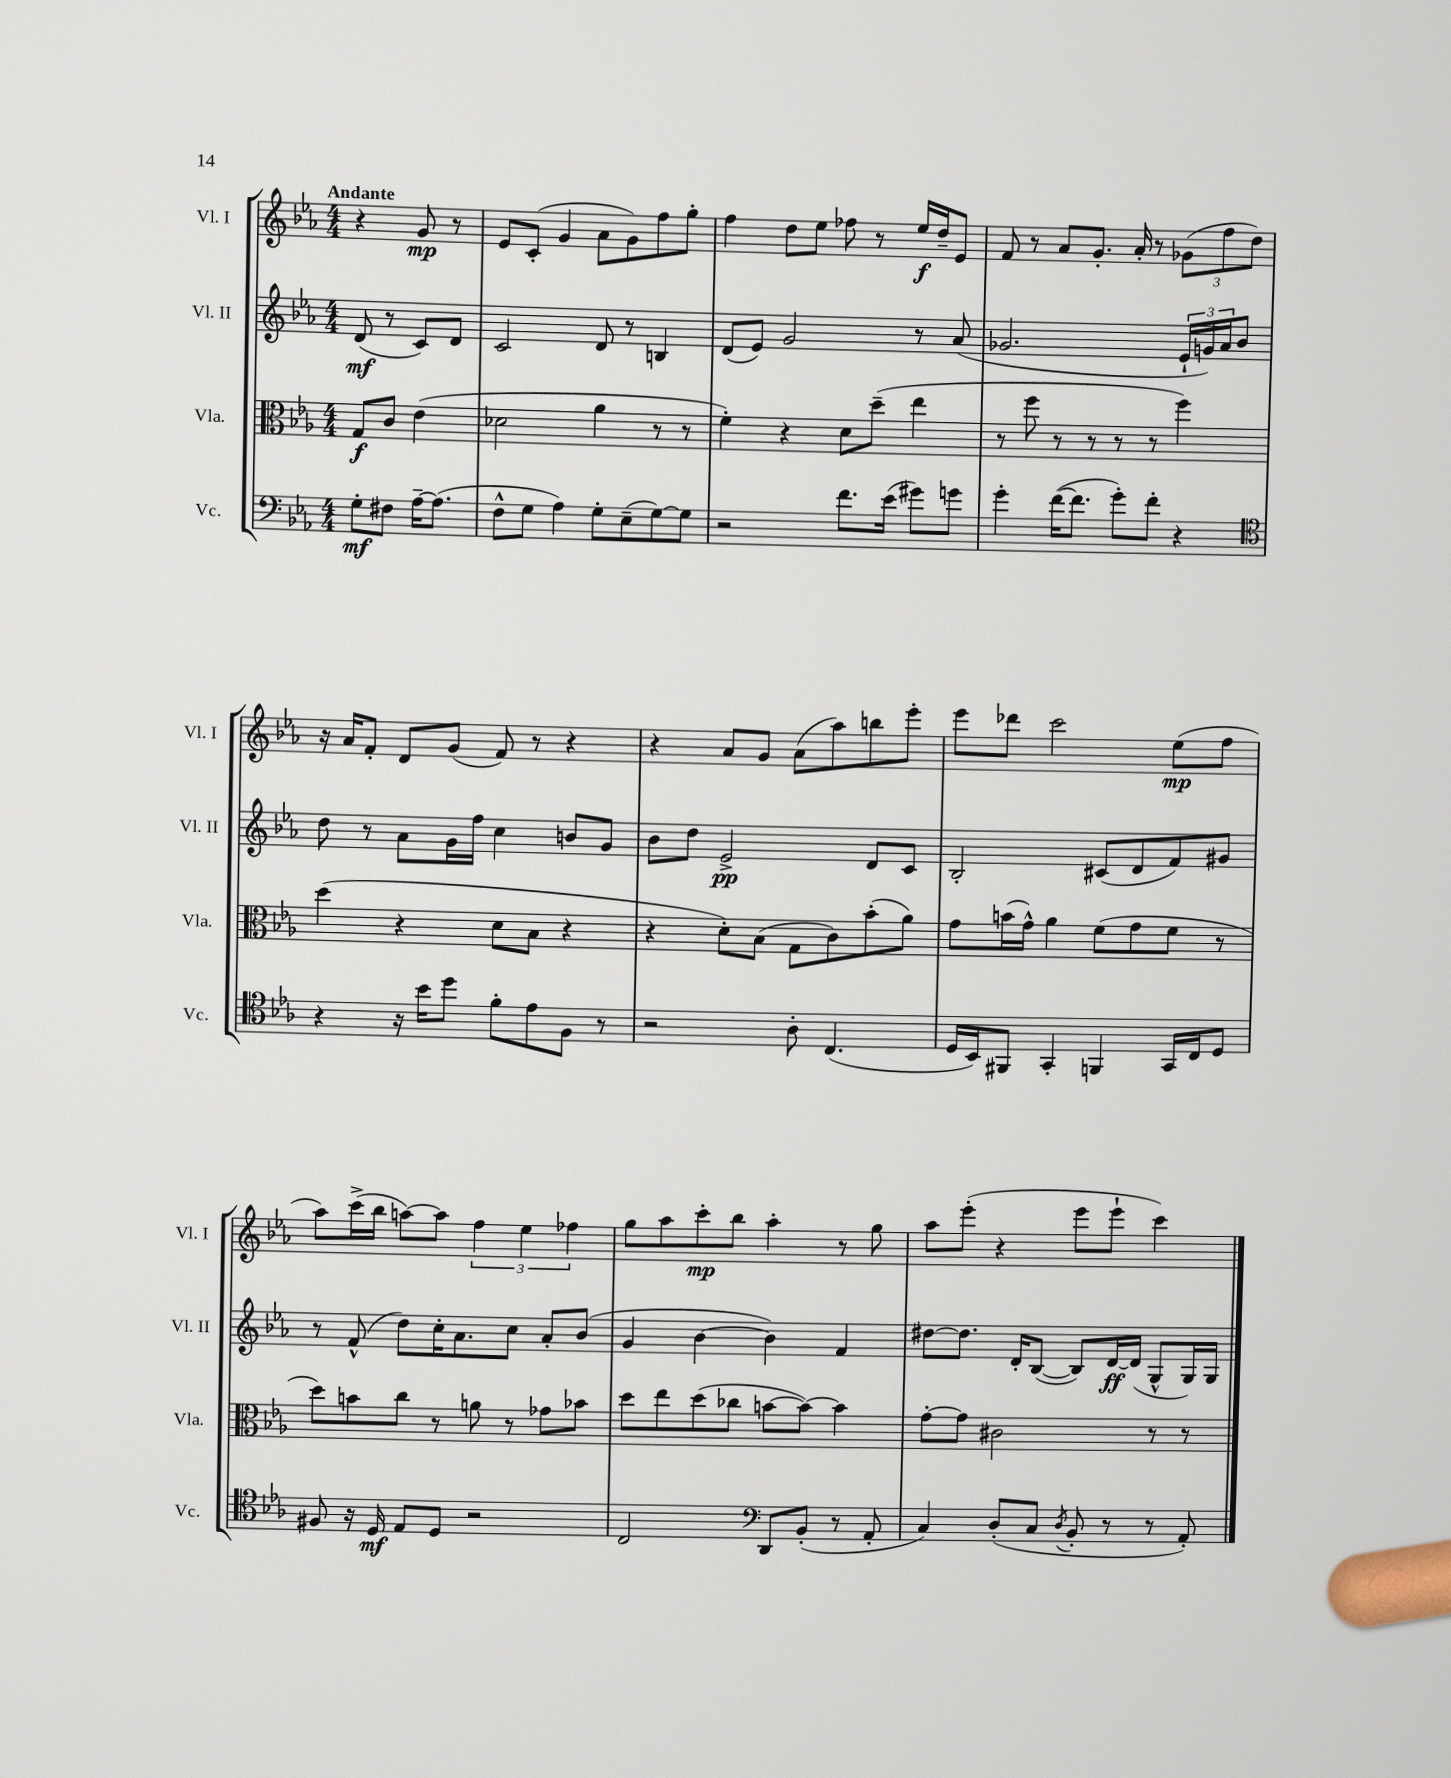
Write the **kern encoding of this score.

**kern	**kern	**kern	**kern
*staff4	*staff3	*staff2	*staff1
*clefF4	*clefC3	*clefG2	*clefG2
*k[b-e-a-]	*k[b-e-a-]	*k[b-e-a-]	*k[b-e-a-]
*M4/4	*M4/4	*M4/4	*M4/4
8G'	8G	(8d	4r
8F#	8c	8r	.
[16A-~	(4e-	8c)	8g
(8.A-]	.	.	.
.	.	8d	8r
=	=	=	=
8F^^	2d-	2c	8e-
8G	.	.	(8c'
4A-)	.	.	4g
8G'	4a-	8d	8a-
(8E-~	.	8r	8g)
[8G)	8r	4B	8ff
8G]	8r	.	8gg'
=	=	=	=
2r	4f')	(8d	4ff
.	.	8e-)	.
.	4r	2g	8dd
.	.	.	8ee-
8.f	8d	.	8ff-
.	(8dd~	.	8r
(16e-	.	.	.
8g#)	4ee-	8r	16ee-
.	.	.	16dd~
8g	.	(8a-	8e-
=	=	=	=
4g'	8r	2.g-	8f
.	8ff	.	8r
([16f	8r	.	8a-
8.f]	.	.	.
.	8r	.	8.g'
8g')	8r	.	.
.	.	.	16a-'
8f'	8r	.	8r
4r	4ff)	24e-`	(12g-
.	.	24g)	.
.	.	24a-	12ff
.	.	8b-	.
.	.	.	12dd)
=	=	=	=
*clefC4	*	*	*
4r	(4dd	8dd	16r
.	.	.	16a-
.	.	8r	8f'
16r	4r	8a-	8d
16b-	.	.	.
8dd	.	16g	(8g
.	.	16ff	.
8f'	8d	4cc	8f)
8e-	8B-	.	8r
8F	4r	8b	4r
8r	.	8g	.
=	=	=	=
2r	4r	8b-	4r
.	.	8dd	.
.	8d')	2e-^	8a-
.	(8B-	.	8g
8A-'	8G	.	(8a-
(4.C	8c)	.	8aa-)
.	(8b-'	8d	8bb
.	8a-)	8c	8eee-'
=	=	=	=
16D	8g	2B-'	8eee-
16BB-)	.	.	.
8FF#	(16b	.	8ddd-
.	16g^^)	.	.
4GG'	4a-	.	2ccc
4FF	(8f	(8c#	.
.	8g	8d	.
16GG	8f	8f)	(8ee-
16C	.	.	.
8D	8r	8g#	8ff
=	=	=	=
8F#	8dd)	8r	8aa-)
16r	8b	(8f^^	(16ccc^
16D	.	.	16bb-
8E-	8cc	8dd)	[8aa)
8D	8r	16cc'	8aa]
.	.	8.a-	.
2r	8a	.	6ff
.	8r	8cc	.
.	.	.	6ee-
.	8g-	8a-'	.
.	.	.	6ff-
.	8b-	(8b-	.
=	=	=	=
2C	8dd	4g	8gg
.	8ee-	.	8aa-
.	(8dd	[4b-	8ccc'
.	8cc-	.	8bb-
*clefF4	*	*	*
8DD	[8b	4b-])	4aa-'
(8BB-'	8b_)	.	.
8r	4b]	4f	8r
8AA-'	.	.	8gg
=	=	=	=
4C)	[8g'	[8dd#	8aa-
.	8g]	8.dd#]	(8eee-'
(8D'	2c#	.	4r
.	.	16d'	.
8C	.	([8B-	.
8qD	.	.	.
8BB-'	.	8B-])	8eee-
8r	.	[16d	8eee-`
.	.	(16d]	.
8r	8r	8G^^	4ccc)
8AA-')	8r	16G)	.
.	.	16G	.
==	==	==	==
*-	*-	*-	*-
